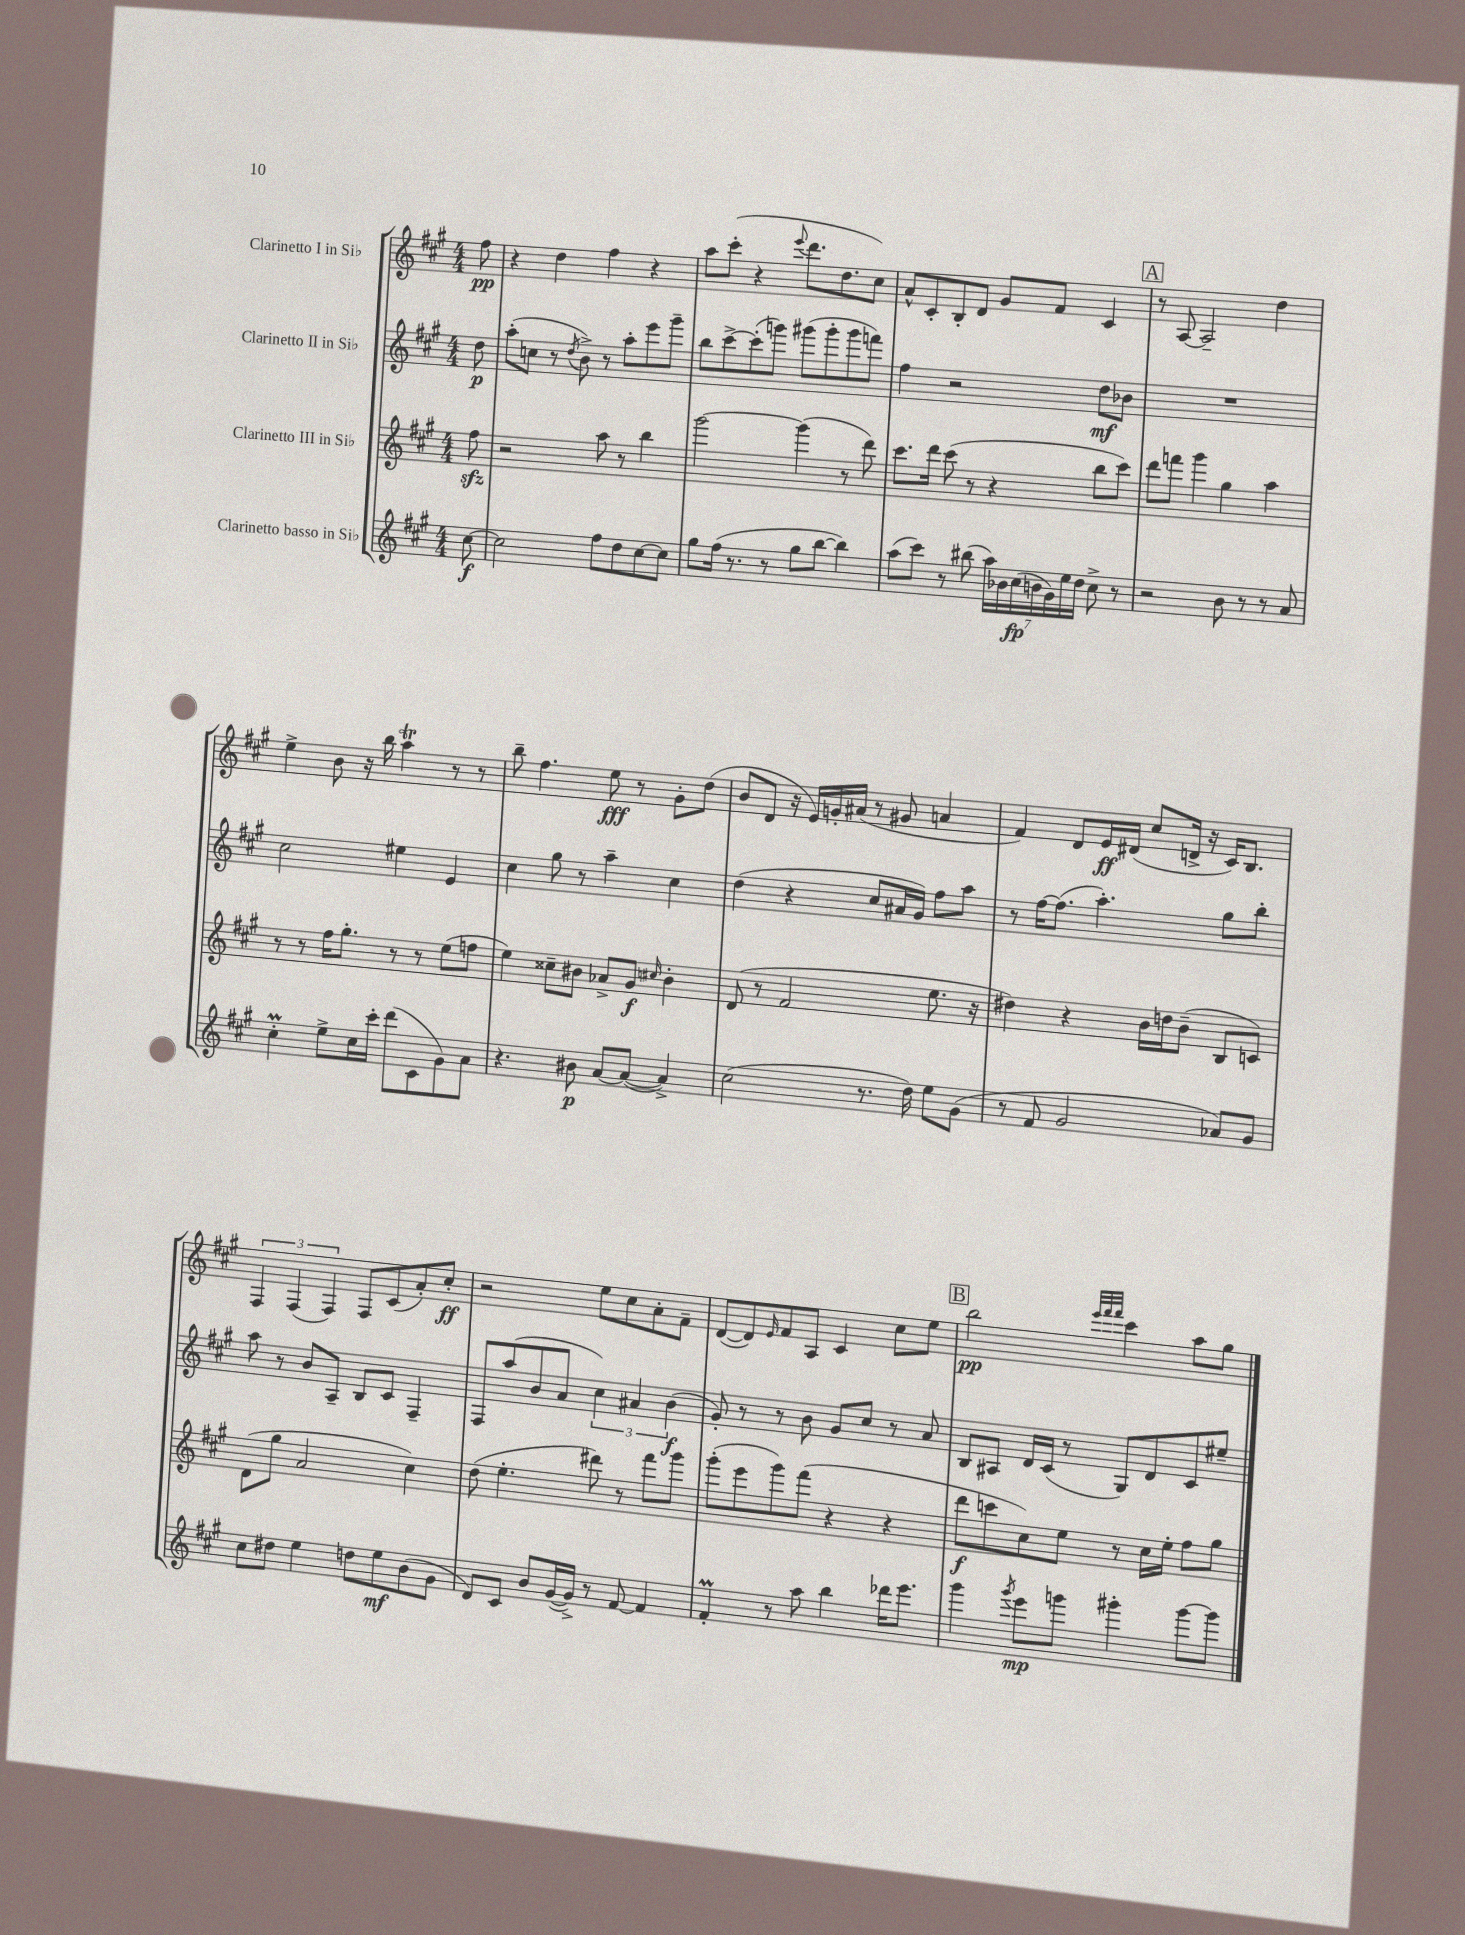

**kern	**kern	**kern	**kern
*staff4	*staff3	*staff2	*staff1
*clefG2	*clefG2	*clefG2	*clefG2
*k[f#c#g#]	*k[f#c#g#]	*k[f#c#g#]	*k[f#c#g#]
*M4/4	*M4/4	*M4/4	*M4/4
[8cc#	8ff#	8dd	8ff#
=	=	=	=
2cc#]	2r	(8aa'	4r
.	.	8cc	.
.	.	8r	4dd
.	.	8qdd	.
.	.	8b^)	.
8ff#	8aa	8r	4ff#
8dd	8r	8aa'	.
[8cc#	4bb	8eee	4r
8cc#]	.	8ggg#~	.
=	=	=	=
8gg#	[2ggg#	8bb	8aa
(16ff#	.	[8ccc#^	(8ccc#'
8.r	.	.	.
.	.	(8ccc#']	4r
8r	.	8ggg)	.
.	.	.	8qqeee
8gg#	(4ggg#]	(8ggg#	8.ddd
[8bb	.	8ggg#'	.
.	.	.	8.dd
4bb])	8r	8ggg#	.
.	8ddd)	8fff)	8cc#)
=	=	=	=
(8aa	8.ccc#	4ff#	8a^^
8ccc#)	.	.	8c#'
.	16ddd	.	.
8r	(8ccc#	2r	8B'
(8bb#	8r	.	8d
28aa)	4r	.	8g#
28b-	.	.	.
(28cc#	.	.	.
28b	.	.	.
.	.	.	8f#
28g#)	.	.	.
28ee	.	.	.
28dd	.	.	.
8cc#^	8bb	8dd	4c#
8r	8ccc#)	8b-	.
=	=	=	=
2r	8ddd	1r	8r
.	8fff	.	[8A
.	4ggg#	.	2A~]
8b	4gg#	.	.
8r	.	.	.
8r	4aa	.	4dd
8a	.	.	.
=	=	=	=
4cc#'	8r	2cc#	4ee^
.	8r	.	.
8ee^	16ff#	.	8b
.	8.gg#'	.	.
16cc#	.	.	16r
16ccc#'	.	.	16bb
(8ddd	8r	4ee#	4aa
8c#	8r	.	.
8g#)	(8ee	4e	8r
8a	8ff	.	8r
=	=	=	=
4.r	4ee)	4cc#	8bb~
.	.	.	4.ff#
.	8cc##~	8gg#	.
8b#	8b#	8r	.
[8a	8a-^	4aa~	8ee
(8a_	8g#	.	8r
.	16qqcc#	.	.
4a^])	4b#'	4cc#	8g#'
.	.	.	(8dd
=	=	=	=
(2cc#	(8d	(4dd	8b
.	8r	.	8d
.	2f#	4r	16r
.	.	.	16e)
.	.	.	16g'
.	.	.	(16a#
8.r	.	8cc#	8r
.	.	16a#	8g#
16dd)	.	16g#)	.
8ee	8.ee	8ff#	4a
(8g#	.	8aa	.
.	16r	.	.
=	=	=	=
8r	4dd#)	8r	4f#)
8f#	.	[16ff#	.
.	.	(8.ff#]	.
2g#	4r	.	8d
.	.	4.aa')	16e
.	.	.	(16d#
.	16b	.	8cc#
.	16dd	.	.
.	(8b~	.	16d^
.	.	.	16r
8a-)	8B	8gg#	16c#)
.	.	.	8.B
8g#	8c)	8bb'	.
=	=	=	=
8cc#	(8d	8aa	6F#
8dd#	8gg#	8r	.
.	.	.	(6F#
4ee	2a	8b	.
.	.	.	6F#)
.	.	8A~	.
8dd	.	8B	8F#
8ee	.	8c#	(8c#
(8b	4cc#)	4F#~	8a')
8g#	.	.	8cc#'
=	=	=	=
8d)	(8dd	8F#	2r
8c#	4.ee'	(8aa	.
8b	.	8b	.
([16g#	.	8a	.
16g#^])	.	.	.
8r	8ddd#)	6cc#)	8ee
[8f#	8r	.	8cc#
.	.	6a#	.
4f#]	8fff#	.	8a'
.	.	(6b	.
.	8ggg#	.	8f#~
=	=	=	=
4f#'	(8ggg#'	8g#')	([8d
.	8eee	8r	8d])
.	.	.	16qqe
8r	8ggg#)	8r	8f#
8aa	(8fff#	8b	8A
4bb	4r	8g#	4c#
.	.	8cc#	.
16ddd-	4r	8r	8cc#
8.eee	.	.	.
.	.	8a	8ee
=	=	=	=
4ggg#	8ddd	8B	2bb
.	8ccc	8A#	.
8qggg#	.	.	.
8eee	8cc#)	16d	.
.	.	(16c#	.
8ggg	8ee	8r	.
.	.	.	32qqeee
.	.	.	32qqfff#
.	.	.	32qqfff#
4ggg#'	8r	8G#)	4ccc#
.	16cc#	8d	.
.	16ee'	.	.
[8ggg#	8ff#	8c#	8aa
8ggg#]	8gg#	8ee#~	8gg#
==	==	==	==
*-	*-	*-	*-
